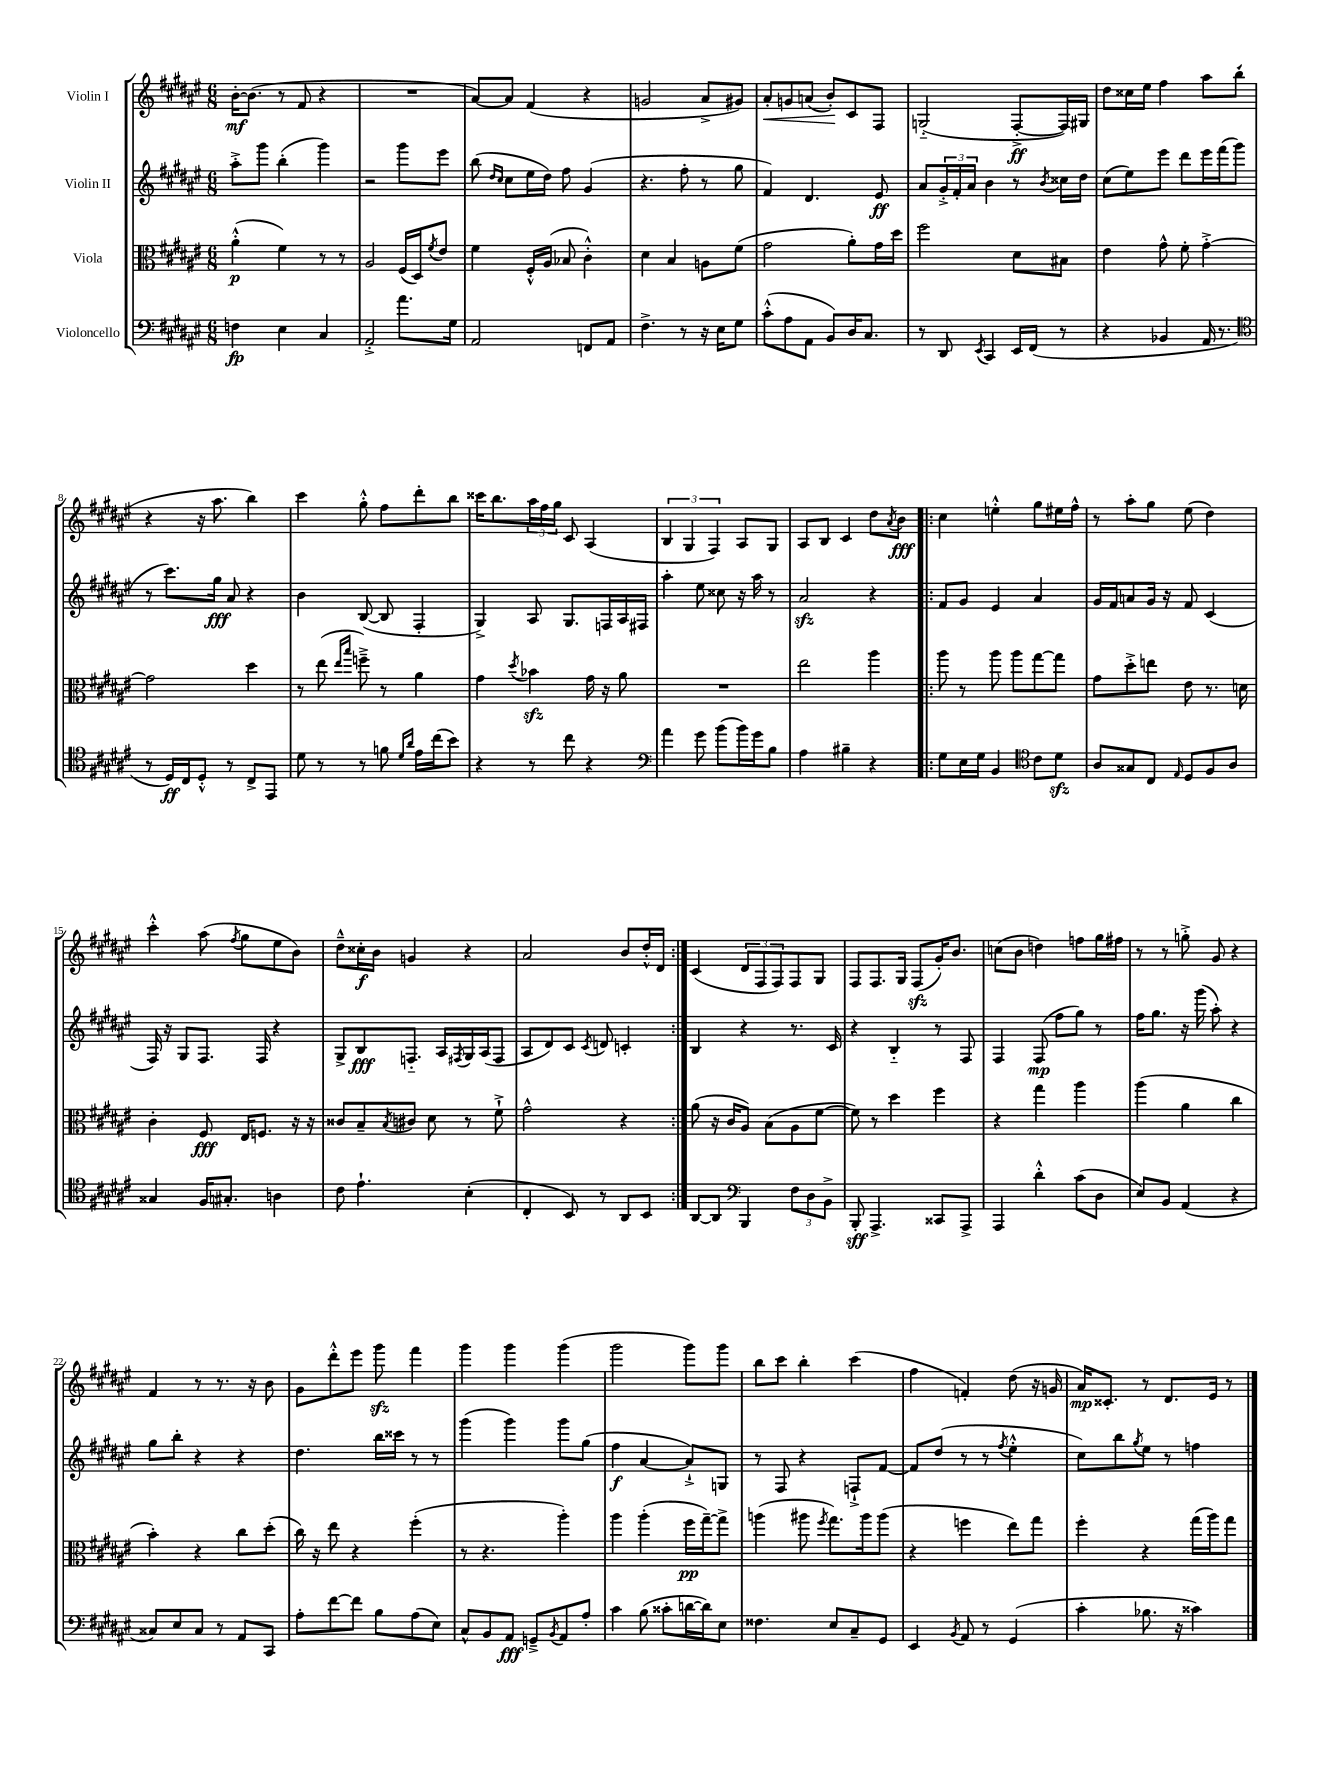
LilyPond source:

<<
\new StaffGroup <<
\new Staff = "s0" \with { instrumentName = "Violin I" } {
    \clef treble \key fis \major \numericTimeSignature \time 6/8
    b'16~-.\mf b'8.( r8 fis'8 r4 |
    R2. |
    ais'8~) ais'8 fis'4( r4 |
    g'2 ais'8-> gis'8) |
    ais'8-.\< g'8 a'8( b'8-.\!) cis'8 fis8 |
    g2-_( fis8~-.->\ff fis16) gis16 |
    dis''8 cisis''16 eis''16 fis''4 ais''8 b''8-.( |
    r4 r16 ais''8. b''4) |
    cis'''4 gis''8-.-^ fis''8 dis'''8-. b''8 |
    cisis'''16 b''8. \tuplet 3/2 { ais''16 fis''16 gis''16 } cis'8 ais4( |
    \tuplet 3/2 { b4 gis4 fis4) } ais8 gis8 |
    ais8 b8 cis'4 dis''8 \acciaccatura { ais'8 } b'8\fff |
    \repeat volta 2 { cis''4 e''4-.-^ gis''8 eis''16 fis''16-^ |
    r8 ais''8-. gis''8 eis''8( dis''4) |
    cis'''4-.-^ ais''8( \acciaccatura { fis''8 } gis''8 eis''8 b'8) |
    dis''8---^ cisis''16-.\f b'16 g'4 r4 |
    ais'2 b'8 dis''16-.-^ dis'16 | }
    cis'4( \tuplet 3/2 { dis'8 fis8 fis8) } fis8 gis8 |
    fis8 fis8. gis16 fis8\sfz( gis'16-.) b'8. |
    c''8( b'8 d''4) f''8 gis''16 fis''16 |
    r8 r8 g''8-.-> gis'8 r4 |
    fis'4 r8 r8. r16 b'8 |
    gis'8 dis'''8-.-^ eis'''8 gis'''8\sfz fis'''4 |
    gis'''4 gis'''4 gis'''4( |
    gis'''2 gis'''8) gis'''8 |
    b''8 cis'''8 b''4-. cis'''4( |
    fis''4 f'4-.) dis''8( r16 g'16 |
    ais'16\mp) cisis'8.-. r8 dis'8. eis'16 r8 \bar "|." |
}
\new Staff = "s1" \with { instrumentName = "Violin II" } {
    \clef treble \key fis \major \numericTimeSignature \time 6/8
    ais''8-.-> gis'''8 b''4-.( gis'''4) |
    r2 gis'''8 eis'''8 |
    b''8( \grace { dis''16 cis''16 } cis''8 eis''16 dis''16) fis''8 gis'4( |
    r4. fis''8-. r8 gis''8 |
    fis'4) dis'4. eis'8\ff |
    ais'8 \tuplet 3/2 { gis'16-.-> fis'16-. ais'16 } b'4 r8 \acciaccatura { b'8 } cisis''16 dis''16 |
    cis''8( eis''8) eis'''8 dis'''8 eis'''16 fis'''16( gis'''8 |
    r8 cis'''8.) gis''16\fff ais'8 r4 |
    b'4 b8~( b8 fis4-. |
    gis4->) ais8 gis8. f16 ais16 fis16 |
    ais''4-. eis''8 cisis''8 r16 ais''16 r8 |
    ais'2\sfz r4 |
    \repeat volta 2 { fis'8 gis'8 eis'4 ais'4 |
    gis'16 fis'16 a'8 gis'16 r16 fis'8 cis'4( |
    fis16) r16 gis8 fis8. fis16 r4 |
    gis8-> b8\fff f8.-_ ais16 \acciaccatura { fis8 } gis16 ais16( fis8 |
    ais8 dis'8) cis'8 \acciaccatura { cis'8 } d'8 c'4-. | }
    b4 r4 r8. cis'16 |
    r4 b4-_ r8 fis8 |
    fis4 fis8\mp( fis''8 gis''8) r8 |
    fis''16 gis''8. r16 gis'''16( ais''8-.) r4 |
    gis''8 b''8-. r4 r4 |
    dis''4. b''16 cisis'''16 r8 r8 |
    gis'''4( gis'''4) gis'''8 gis''8( |
    fis''4\f ais'4~ ais'8-!->) g8 |
    r8 fis8 r4 f8-!-> fis'8~ |
    fis'8 dis''8( r8 r8 \acciaccatura { fis''8 } eis''4-.-^ |
    cis''8) b''8 \acciaccatura { gis''8 } eis''8 r8 f''4 \bar "|." |
}
\new Staff = "s2" \with { instrumentName = "Viola" } {
    \clef alto \key fis \major \numericTimeSignature \time 6/8
    ais'4-.-^\p( fis'4) r8 r8 |
    ais2 fis16( dis16) \acciaccatura { fis'8 } eis'8 |
    fis'4 fis16-.-^ ais16( bes8 cis'4-.-^) |
    dis'4 b4 a8 fis'8( |
    gis'2 ais'8-.) gis'16 dis''16 |
    fis''2 dis'8 bis8 |
    eis'4 gis'8-^ fis'8-. gis'4~-.-> |
    gis'2 dis''4 |
    r8 eis''8( \grace { eis''16 b''16 } f''8--->) r8 ais'4 |
    gis'4 \acciaccatura { dis''8 } bes'4\sfz gis'16 r16 ais'8 |
    R2. |
    eis''2 ais''4 |
    \repeat volta 2 { ais''8 r8 ais''8 ais''8 gis''8~ gis''8 |
    gis'8 dis''8-.-> e''8 eis'8 r8. d'16 |
    cis'4-. fis8\fff eis16 f8. r16 r16 |
    cisis'8 b8-- \acciaccatura { b8 } cis'8 dis'8 r8 fis'8-!-> |
    gis'2-^ r4 | }
    ais'8( r16 cis'16 ais8) b8( ais8 fis'8~ |
    fis'8) r8 dis''4 fis''4 |
    r4 gis''4 ais''4 |
    ais''4( ais'4 cis''4 |
    b'4-.) r4 cis''8 dis''8-.( |
    cis''16) r16 eis''8 r4 fis''4-.( |
    r8 r4. ais''4-.) |
    ais''4 ais''4-.( fis''16\pp gis''16~--) gis''8-> |
    a''4( ais''8 \acciaccatura { fis''8 } gis''8.) ais''16 ais''8( |
    r4 f''4 eis''8) gis''8 |
    fis''4-. r4 gis''16( ais''16) gis''8 \bar "|." |
}
\new Staff = "s3" \with { instrumentName = "Violoncello" } {
    \clef bass \key fis \major \numericTimeSignature \time 6/8
    f4\fp eis4 cis4 |
    ais,2-.-> ais'8. gis16 |
    ais,2 f,8 ais,8 |
    fis4.-> r8 r16 eis16 gis8 |
    cis'8-.-^( ais8 ais,8 b,8) dis16 cis8. |
    r8 dis,8 \acciaccatura { eis,8 } cis,4 eis,16 fis,16( r8 |
    r4 bes,4 ais,16 r8. |
    \clef tenor r8 dis16\ff) cis16 dis8-.-^ r8 cis8-> eis,8 |
    dis'8 r8 r8 f'8 \grace { dis'16 ais'16 } eis'16 cis''16( b'8) |
    r4 r8 cis''8 r4 |
    \clef bass ais'4 gis'8 b'8( b'16) gis'16 b8 |
    ais4 bis4-- r4 |
    \repeat volta 2 { gis8 eis16 gis16 b,4 \clef tenor cis'8 dis'8\sfz |
    ais8 gisis8 cis8 \grace { eis16 } dis8 fis8 ais8 |
    gisis4 fis16 gis8.-. a4 |
    cis'8 eis'4.-! b4-.( |
    cis4-. b,8) r8 ais,8 b,8 | }
    ais,8~ ais,8 \clef bass b,,4 \tuplet 3/2 { fis8 dis8 b,8-> } |
    b,,8-.\sff ais,,4.-> cisis,8 ais,,8-> |
    ais,,4 dis'4-.-^ cis'8( dis8 |
    eis8) b,8 ais,4( r4 |
    cisis8) eis8 cisis8 r8 ais,8 cis,8 |
    ais8-. fis'8~ fis'8 b8 ais8( eis8) |
    cis8-^ b,8 ais,8\fff g,8---> \acciaccatura { b,8 } ais,8 ais8-. |
    cis'4 b8( cisis'8-. d'16~ d'16) eis8 |
    fisis4. eis8 cis8-- gis,8 |
    eis,4 \acciaccatura { b,8 } ais,8 r8 gis,4( |
    cis'4-. bes8. r16 cisis'4) \bar "|." |
}
>>
>>
